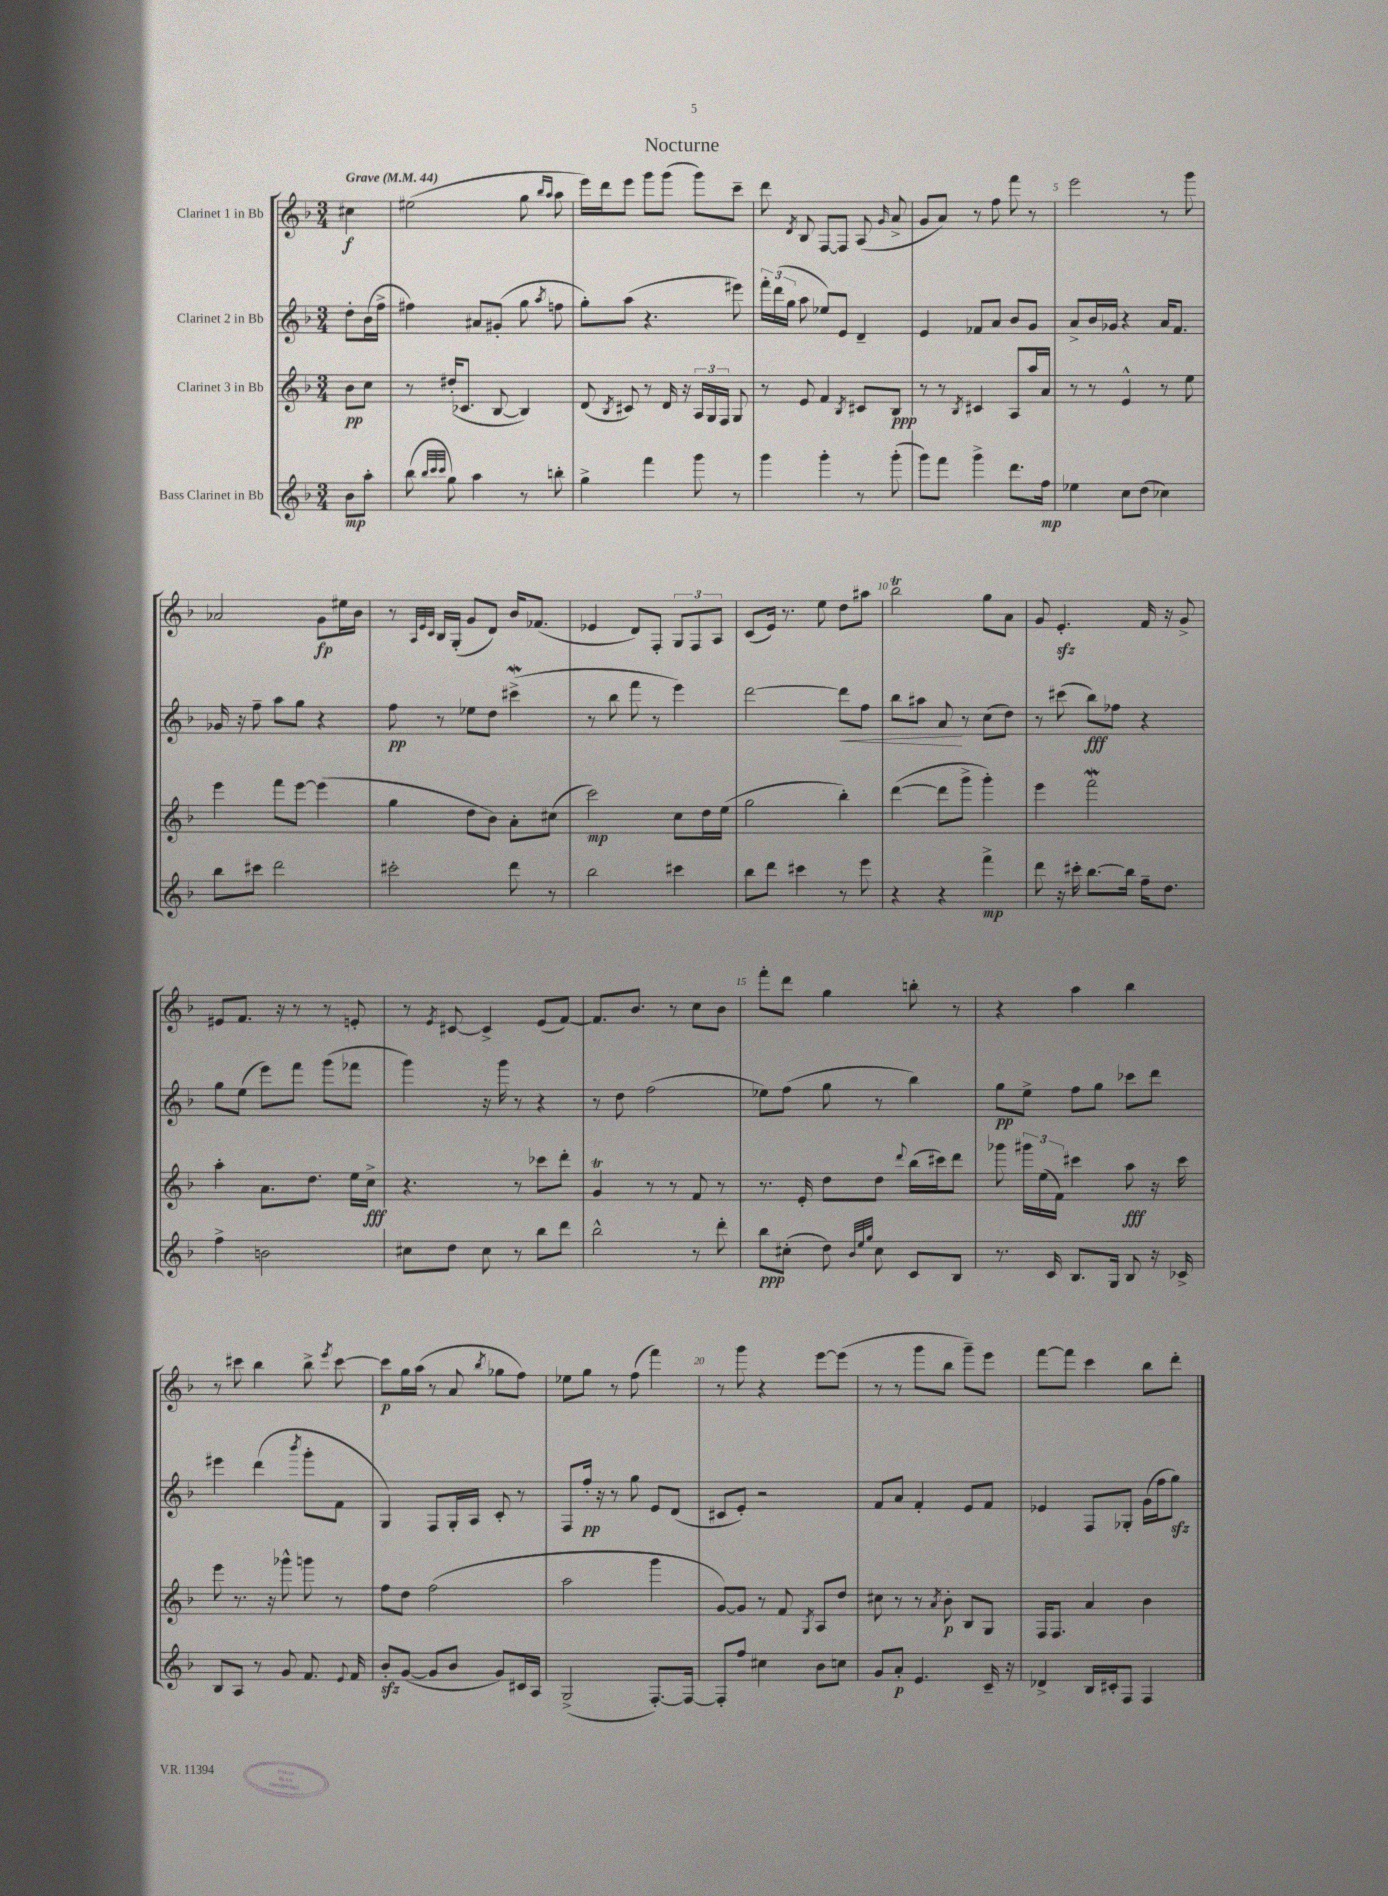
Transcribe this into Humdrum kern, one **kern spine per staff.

**kern	**kern	**kern	**kern
*staff4	*staff3	*staff2	*staff1
*clefG2	*clefG2	*clefG2	*clefG2
*k[b-]	*k[b-]	*k[b-]	*k[b-]
*M3/4	*M3/4	*M3/4	*M3/4
*MM44	*MM44	*MM44	*MM44
8b-\L	8b-\L	8dd'\L	4cc#\
8aa'\J	8cc\J	(16b-\L	.
.	.	16ff^\JJ	.
=	=	=	=
(8bb-\	8r	4ff#\)	(2ee#\
32qqbb-/LLL	.	.	.
32qqccc/	.	.	.
32qqccc/JJJ	.	.	.
8gg\)	(16dd#'/LK	.	.
.	8.c-/J	.	.
4aa\	.	8a#/L	.
.	[8B-/	(8g#'/J	.
8r	4B-/])	8gg\	8gg\
.	.	.	16qqbb-/LL
.	.	8qaa/	16qqaa/JJ
8bb'\	.	8ff\	8aa\
=	=	=	=
4gg^\	(8d/	8gg'\L)	16eee\LL)
.	.	.	16ddd\J
.	8qB-/	.	.
.	8c#/)	(8aa\J	8eee\J
4fff\	8r	4.r	8ggg\L
.	16d/	.	(8ggg\J
.	16r	.	.
8ggg\	24A/LL	.	8ggg\L)
.	24G/	.	.
.	24F/JJ	.	.
8r	8G/	8eee#\)	8ccc~\J
=	=	=	=
4ggg\	8r	24fff'\LL	8ddd\
.	.	(24ddd\	.
.	.	24gg\JJ	.
.	.	.	8qd/
.	8e/	8aa\	8B-/
4ggg'\	4f/	8ee-/L)	[8F/L
.	.	8e/J	8F/]J
.	8qB-/	.	.
8r	8c#/L	4d~/	(8A/
.	.	.	16qqg/
(8ggg'\	8B-/J	.	8a^/
=	=	=	=
8ggg\L)	8r	4e/	8g/L
8fff\J	8r	.	8a/J)
.	8qB-/	.	.
4ggg^\	4c#/	8f-/L	8r
.	.	8a/J	8ff\
8.ddd\L	8A/L	8b-/L	8fff\
.	16aa/L	8g/J	8r
16ff\Jk	16a/JJ	.	.
=	=	=	=
4ee-\	8r	8a^/L	2eee\
.	8r	16b-/L	.
.	.	16g-/JJ	.
8cc\L	4e^^/	4r	.
(8dd\J	.	.	.
4cc-\)	8r	16a/LK	8r
.	.	8.f/J	.
.	8ee\	.	8ggg\
=	=	=	=
8bb-\L	4eee\	16g-/	2a-/
.	.	16r	.
8ccc#\J	.	8ff~\	.
2ddd\	8fff\L	8aa\L	.
.	[8eee\J	8gg\J	.
.	(4eee\]	4r	8g\L
.	.	.	16ee#\L
.	.	.	16b-\JJ
=	=	=	=
2ccc#'\	4gg\	8ff\	8r
.	.	.	32qqA/LLL
.	.	.	32qqe/
.	.	.	32qqc/JJJ
.	.	8r	16B-/LL
.	.	.	(16G'/JJ
.	8dd\L	8ee-\L	8g/L
.	8b-\J)	8dd\J	8d/J)
8ddd\	8a'\L	(4ccc#^\	16b-/LK
.	.	.	(8.f-/J
8r	(8cc#\J	.	.
=	=	=	=
2bb-\	2ccc\)	8r	4e-/
.	.	8bb-\	.
.	.	8fff\	8d/L)
.	.	8r	8F'/J
4ccc#\	8cc\L	4eee\)	12G/L
.	.	.	12F/
.	16dd\L	.	.
.	.	.	12A/J
.	(16ee\JJ	.	.
=	=	=	=
8bb-\L	2gg\	[2ddd\	(8c/L
8ddd\J	.	.	16e/Jk)
.	.	.	8.r
4ccc#\	.	.	.
.	.	.	8ee\
8r	4bb-'\)	8ddd\]L	8dd\L
8eee\	.	8ff\J	8aa#\J
=	=	=	=
4r	([4ddd\	8bb-\L	2bb-\
.	.	8aa#\J	.
4r	8ddd\]L	8a/	.
.	8ggg^\J	8r	.
4fff^\	4ggg'\)	(8cc\L	8gg\L
.	.	8dd\J)	8a\J
=	=	=	=
8ddd\	4eee\	8r	8g/
16r	.	(8ccc#\	4.e'/
16ccc#'\	.	.	.
[8.bb-\L	2fff\	8bb-\L)	.
.	.	8ff-\J	.
16bb-\]Jk	.	.	.
16ff~\LK	.	4r	16f/
8.dd\J	.	.	16r
.	.	.	8g^/
=	=	=	=
4ff^\	4aa'\	8gg\L	8e#/L
.	.	(8ee\J	8.f/J
2b\	8.a\L	8eee\L)	.
.	.	.	16r
.	.	8fff\J	8r
.	8.dd\J	.	.
.	.	(8ggg\L	8r
.	16ee\LL	8fff-\J	8e'/
.	16cc^\JJ	.	.
=	=	=	=
8cc#\L	4.r	4ggg\)	8r
.	.	.	8qe/
8dd\J	.	.	[8c#/
8cc#\	.	16r	4c#^/]
.	.	16ggg\	.
8r	8r	8r	.
8bb-\L	8ccc-\L	4r	(8e/L
8ddd\J	8ddd'\J	.	[8f/J)
=	=	=	=
2bb-^^\	4g/	8r	8.f/]L
.	.	8dd\	.
.	.	.	8.b-/J
.	8r	(2ff\	.
.	8r	.	8r
8r	8f/	.	8cc\L
8ddd'\	8r	.	8b-\J
=	=	=	=
8bb-\L	8.r	8ee-\L)	8fff'\L
(8cc#'\J	.	(8ff\J	8ddd\J
.	16e'/	.	.
8dd\)	8dd\L	8gg\	4gg\
32qqb-/LLL	.	.	.
32qqee/	.	.	.
32qqgg/JJJ	.	.	.
8cc#\	8dd\J	8r	.
.	8qqddd/	.	.
8c/L	(16bb-\LL	4bb-\)	8bb'\
.	16ccc#\J)	.	.
8B-/J	8ddd\J	.	8r
=	=	=	=
8.r	8ggg-\	8gg\L	4r
.	24ggg#\LL	8ee^\J	.
.	(24ee\	.	.
16c/	.	.	.
.	24f\JJ)	.	.
8.B-/L	4ccc#\	8ff\L	4aa\
.	.	8gg\J	.
16G/Jk	.	.	.
8B-/	8aa\	8ccc-\L	4bb-\
16r	16r	8ddd\J	.
16c-^/	16ccc#\	.	.
=	=	=	=
8B-/L	8eee\	4eee#\	8r
8A/J	8.r	.	8ccc#\
8r	.	(4ddd\	4bb-\
.	16r	.	.
8g/	8ggg-^^\	.	.
.	.	8qbbb-/	.
8.f/	8ggg\	8ggg'\L	8bb-^\
.	.	.	8qeee/
.	8r	8f\J	[8ccc#\
8qqe/	.	.	.
16f/	.	.	.
=	=	=	=
8b-'/L	8ff\L	4G/)	8ccc#\]L
([8g/J	8dd\J	.	16gg\L
.	.	.	(16aa\JJ
8g/]L	(2ff\	8F/L	8r
8b-/J	.	16G'/L	8a/
.	.	16A/JJ	.
.	.	.	8qbb-/
8g/L)	.	8c'/	8gg-\L
16c#/L	.	8r	8ff\J)
16A/JJ	.	.	.
=	=	=	=
(2G^/	2aa\	8F/L	8ee-\L
.	.	16ff'/Jk	8gg\J
.	.	16r	.
.	.	8r	8r
.	.	8gg\	(8ff\
[8.F'/L)	4ggg\	8e/L	4fff\)
.	.	(8d/J	.
16F/_Jk	.	.	.
=	=	=	=
8F'/]L	[8g/L)	8c#/L	8r
8ff/J	8g/]J	8e'/J)	8ggg\
4cc#\	8r	2r	4r
.	8f/	.	.
.	8qG/	.	.
8b-\L	8A/L	.	[8eee\L
8cc\J	8dd/J	.	(8eee\]J
=	=	=	=
8g/L	8cc#\	8f/L	8r
8a'/J	8r	8a/J	8r
4.e/	8r	4f'/	8ggg\L
.	8qa/	.	.
.	8b-'\	.	8bb-\J
.	8B-/L	8e/L	8ggg~\L)
16c~/	8G/J	8f/J	8eee\J
16r	.	.	.
=	=	=	=
4d-^/	16F/LK	4e-/	[8fff\L
.	8.F/J	.	.
.	.	.	8fff\]J
16B-/LL	4a/	8F/L	4ccc\
16c#'/J	.	.	.
8F/J	.	8G-'/J	.
4F/	4b-\	(16g\LL	8bb-\L
.	.	16ff\J	.
.	.	8gg\J)	8ddd'\J
==	==	==	==
*-	*-	*-	*-
